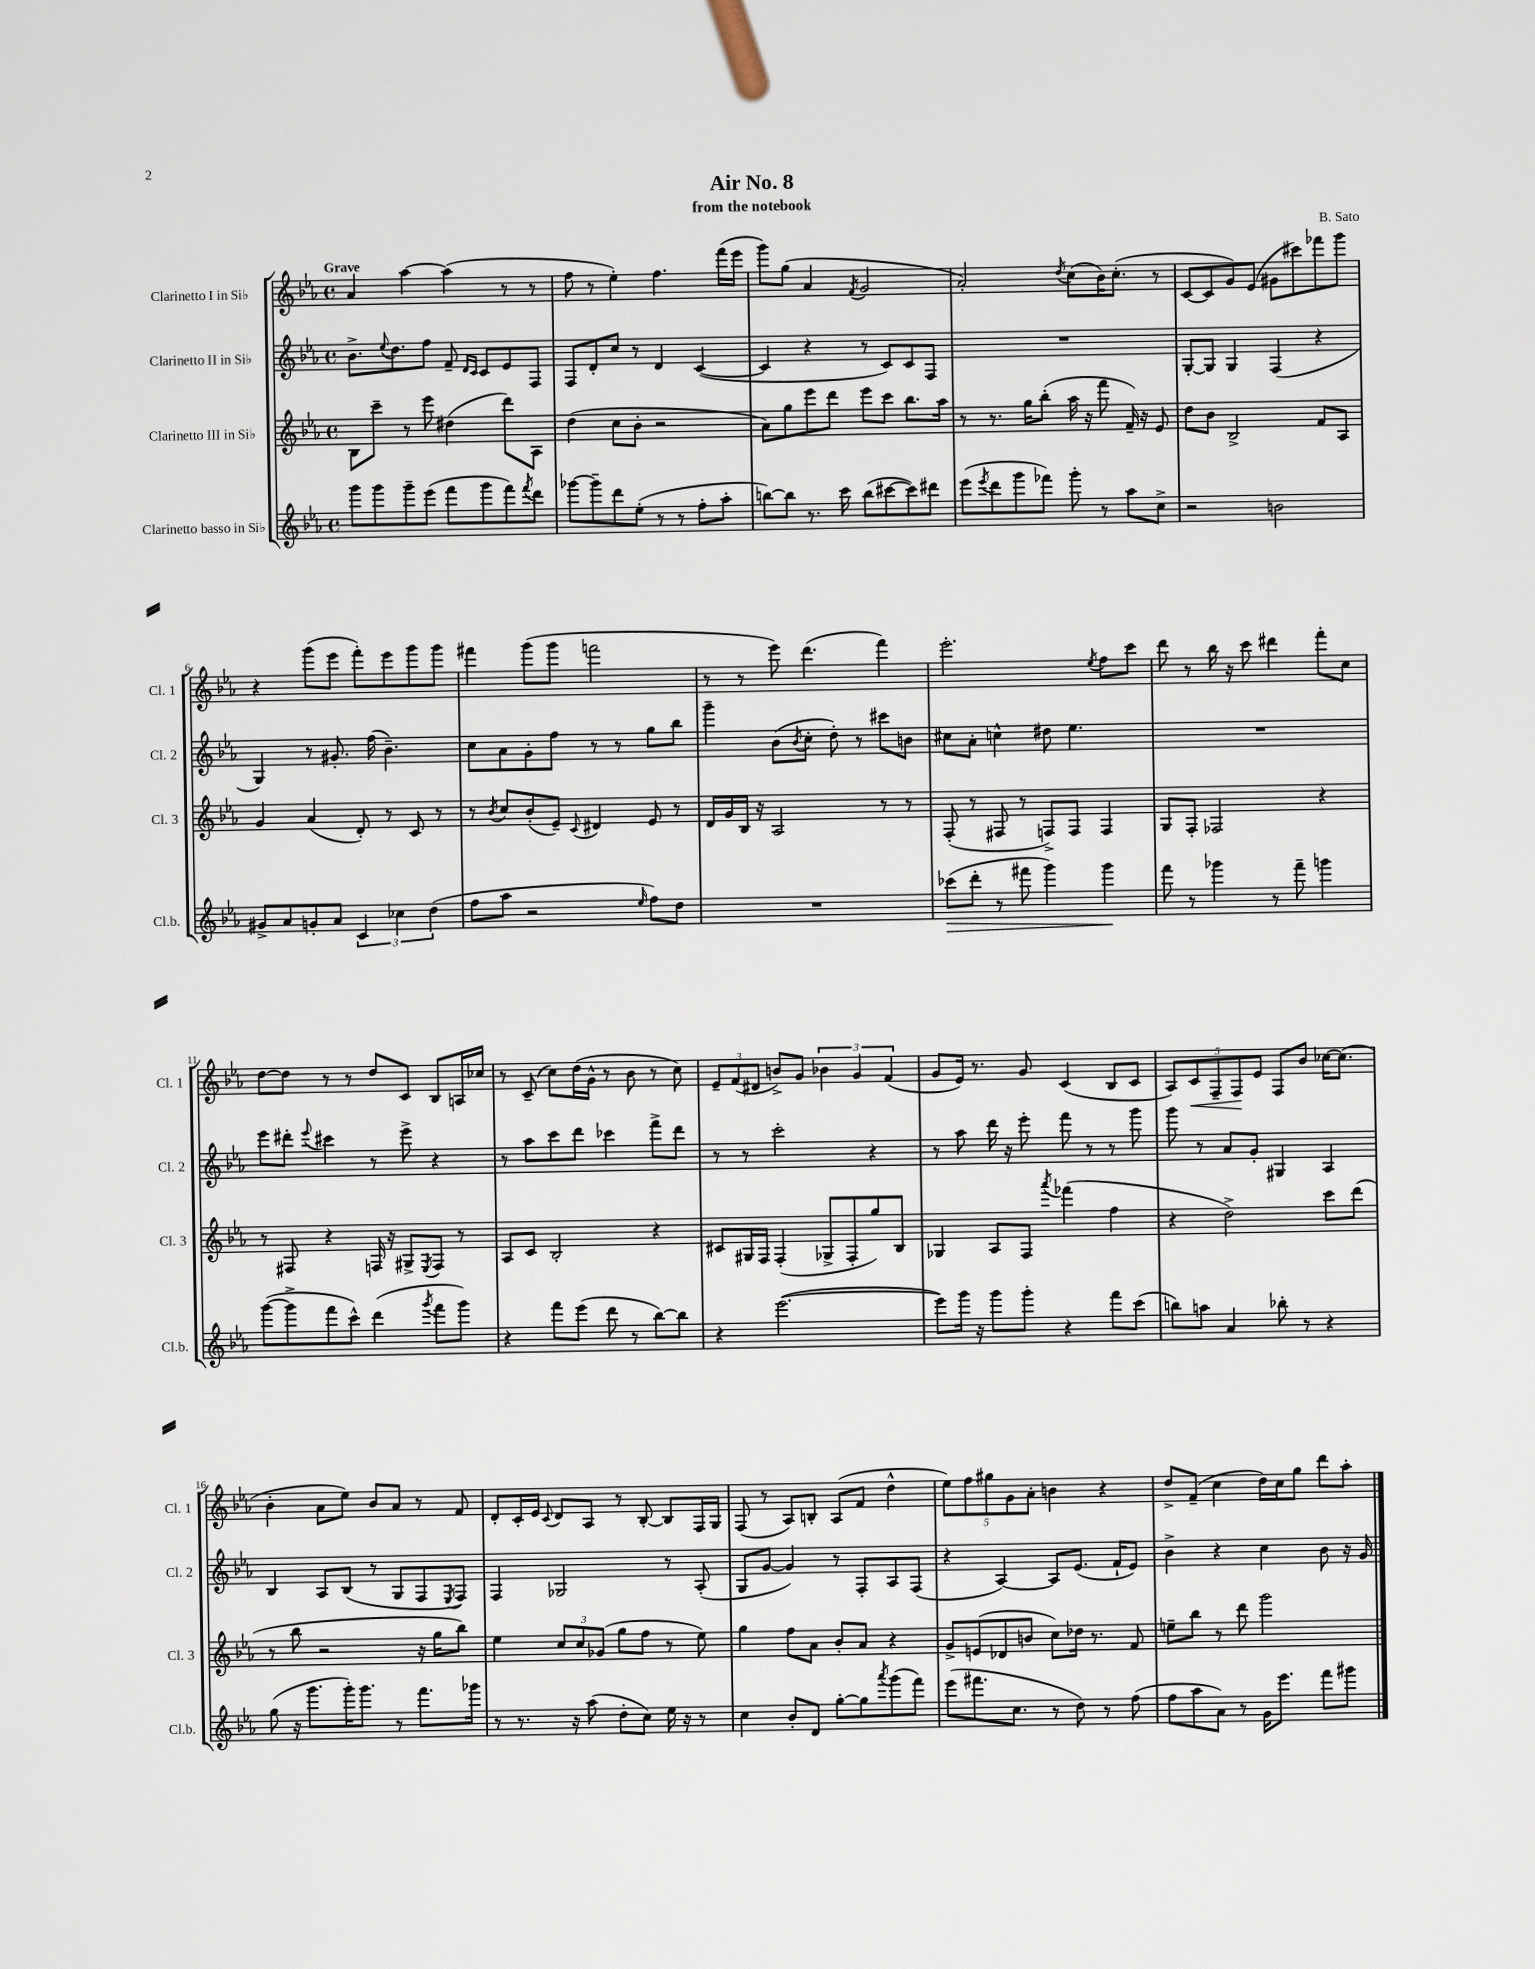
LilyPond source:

\header { title = "Air No. 8" composer = "B. Sato" subtitle = "from the notebook" }
<<
\new StaffGroup <<
\new Staff = "s0" \with { instrumentName = "Clarinetto I in Sib" shortInstrumentName = "Cl. 1" } {
    \clef treble \key ees \major \defaultTimeSignature \time 4/4 \tempo "Grave"
    aes'4 aes''4~ aes''4( r8 r8 |
    f''8 r8 ees''4-.) f''4. f'''16( ees'''16 |
    g'''8) g''8( aes'4 \acciaccatura { f'8 } g'2 |
    aes'2-.) \acciaccatura { d''8 } c''8( bes'16) c''8.-.( r8 |
    c'8~ c'8 g'8) ees'8( gis'8 cis'''8) fes'''8 g'''8 |
    r4 g'''8( ees'''8 f'''8-.) ees'''8 g'''8 g'''8 |
    fis'''4 g'''8( g'''8 f'''2 |
    r8 r8 ees'''8) d'''4.( f'''4) |
    ees'''2.-. \acciaccatura { ees''8 } f''8 c'''8 |
    d'''8 r8 bes''16 r16 c'''8 dis'''4 f'''8-. c''8 |
    d''8~ d''8 r8 r8 d''8 c'8 bes8 a16 ces''16 |
    r8 c'8--( c''8) d''16( g'16-^ r8 bes'8 r8 c''8) |
    \tuplet 3/2 { ees'8-- f'8( dis'8 } b'8->) g'8 \tuplet 3/2 { bes'4 g'4 f'4( } |
    g'8 ees'16) r8. g'8 c'4( bes8 c'8 |
    \tuplet 5/4 { aes8) c'8\< f8-- f8\! ees'8 } f8 bes'8 ces''16~ ces''8.( |
    bes'4-. aes'8 ees''8) bes'8 aes'8 r8 f'8 |
    d'8-. c'16-. ees'16 \appoggiatura { c'8 } d'8 aes8 r8 bes8~-. bes8 f16 g16 |
    f8( r8 aes8) b8-. aes8( f'8 d''4-^ |
    \tuplet 5/4 { ees''8) f''8 gis''8 g'8 aes'8-. } b'4 r4 |
    d''8-> f'8--( c''4 d''16) c''16 g''8 d'''8 aes''8-. \bar "|." |
}
\new Staff = "s1" \with { instrumentName = "Clarinetto II in Sib" shortInstrumentName = "Cl. 2" } {
    \clef treble \key ees \major \defaultTimeSignature \time 4/4
    bes'8.-> \appoggiatura { ees''8 } d''8. f''8 f'8-- \grace { d'16 c'16 } c'8 ees'8 f8 |
    f8 d'8-. c''8 r8 d'4 c'4~( |
    c'4 r4 r8 c'8) c'8 f8 |
    R1 |
    g8~-. g8 g4 f4( r4 |
    g4) r8 gis'8.-. f''16( bes'4.--) |
    c''8 aes'8 g'8-. f''8 r8 r8 g''8 bes''8 |
    g'''4-- bes'8( \acciaccatura { bes'8 } c''8-. d''8-.) r8 cis'''8 b'8 |
    cis''8 aes'8-. c''4-^ dis''8 ees''4. |
    R1 |
    ees'''8 dis'''8-. \appoggiatura { ees'''8 } cis'''4 r8 ees'''8-> r4 |
    r8 aes''8 c'''8 d'''8 ces'''4 f'''8-> d'''8 |
    r8 r8 c'''2-. r4 |
    r8 aes''8 d'''16 r16 ees'''8-. f'''8 r8 r8 g'''8 |
    g'''8 r8 aes'8 g'8-. gis4 aes4 |
    bes4 aes8 bes8( r8 g8 f8 \acciaccatura { ees8 } f8) |
    f4 ges2 r8 aes8-.( |
    g8 g'8~ g'4) r8 f8-. aes8 f8( |
    r4 aes4~) aes8 ees'8.( f'16-! ees'8) |
    bes'4-> r4 c''4 bes'8 r16 g'16 \bar "|." |
}
\new Staff = "s2" \with { instrumentName = "Clarinetto III in Sib" shortInstrumentName = "Cl. 3" } {
    \clef treble \key ees \major \defaultTimeSignature \time 4/4
    bes8 c'''8-- r8 ees'''8 dis''4( d'''8) aes8 |
    d''4( c''8 bes'8-. r2 |
    aes'8) g''8 ees'''8 d'''8 ees'''8 c'''8 bes''8. aes''16 |
    r8 r8. g''16 bes''8-.( aes''16 r16 f'''8 f'16--) r16 ees'8 |
    d''8 bes'8 bes2-> f'8 aes8 |
    g'4 aes'4( d'8-.) r8 c'8 r8 |
    r8 \acciaccatura { bes'8 } c''8 bes'8-.( ees'8--) \appoggiatura { c'8 } dis'4 ees'8 r8 |
    d'16 g'16 bes16 r16 aes2 r8 r8 |
    f8-.( r8 fis8 r8 f8->) f8 f4 |
    g8 f8-. fes2 r4 |
    r8 fis8 r4 f16 r16 gis8-> \acciaccatura { ees8 } f8 r8 |
    aes8 c'8 bes2-. r4 |
    cis'8 gis16 f16 f4-.( ges8-> f8-. g''8) bes8 |
    ges4 aes8 f8 \acciaccatura { aes'''8 } fes'''4( f''4 |
    r4 d''2->) c'''8 d'''8( |
    r8 bes''8 r2 r16 g''16 bes''8) |
    ees''4 \tuplet 3/2 { c''8 c''8 ges'8( } g''8 f''8 r8 ees''8) |
    g''4 f''8 aes'8 bes'8-. aes'8 r4 |
    g'8-> e'8( des'8 b'8 c''8) des''16 r8. f'8 |
    e''8-- bes''8 r8 d'''8 g'''2 \bar "|." |
}
\new Staff = "s3" \with { instrumentName = "Clarinetto basso in Sib" shortInstrumentName = "Cl.b." } {
    \clef treble \key ees \major \defaultTimeSignature \time 4/4
    g'''8 g'''8 g'''8-- ees'''8( f'''8 g'''8 f'''8) \acciaccatura { f'''8 } d'''8 |
    ges'''8~ ges'''8-- d'''8 ees''8-.( r8 r8 f''8-. aes''8-. |
    b''8~) b''8 r8. c'''16 b''8( cis'''8~ cis'''8) dis'''8 |
    ees'''8( \acciaccatura { ees'''8 } d'''8 g'''8 fes'''8) g'''8-. r8 aes''8 c''8-> |
    r2 b'2 |
    gis'8-> aes'8 g'8-. aes'8 \tuplet 3/2 { c'4 ces''4 d''4( } |
    f''8 aes''8 r2 \grace { ees''16 } f''8) d''8 |
    R1 |
    ces'''8\>( d'''8-. r8 fis'''8 g'''4) g'''4\! |
    f'''8 r8 ges'''4 r8 f'''8-- g'''4 |
    g'''8~( g'''8-> f'''8 c'''8-^) d'''4( \acciaccatura { g'''8 } f'''8 g'''8) |
    r4 f'''8 ees'''8( d'''8 r8 bes''8~) bes''8 |
    r4 ees'''2.~( |
    ees'''8) g'''16 r16 g'''8 g'''8-. r4 f'''8 c'''8( |
    b''8) a''8 aes'4 bes''8-. r8 r4 |
    g''8( r16 g'''8. g'''16-.) g'''8. r8 f'''8. ges'''16 |
    r8 r8. r16 aes''8( d''8-. c''8) ees''16 r16 r8 |
    c''4 bes'8-. d'8 g''8~-. g''8 \acciaccatura { aes'''8 } g'''8( f'''8) |
    ees'''8( fis'''8. c''8. r8 d''8) r8 f''8( |
    f''8 aes''8 aes'8) r8 g'16 ees'''8. f'''8 gis'''8 \bar "|." |
}
>>
>>
